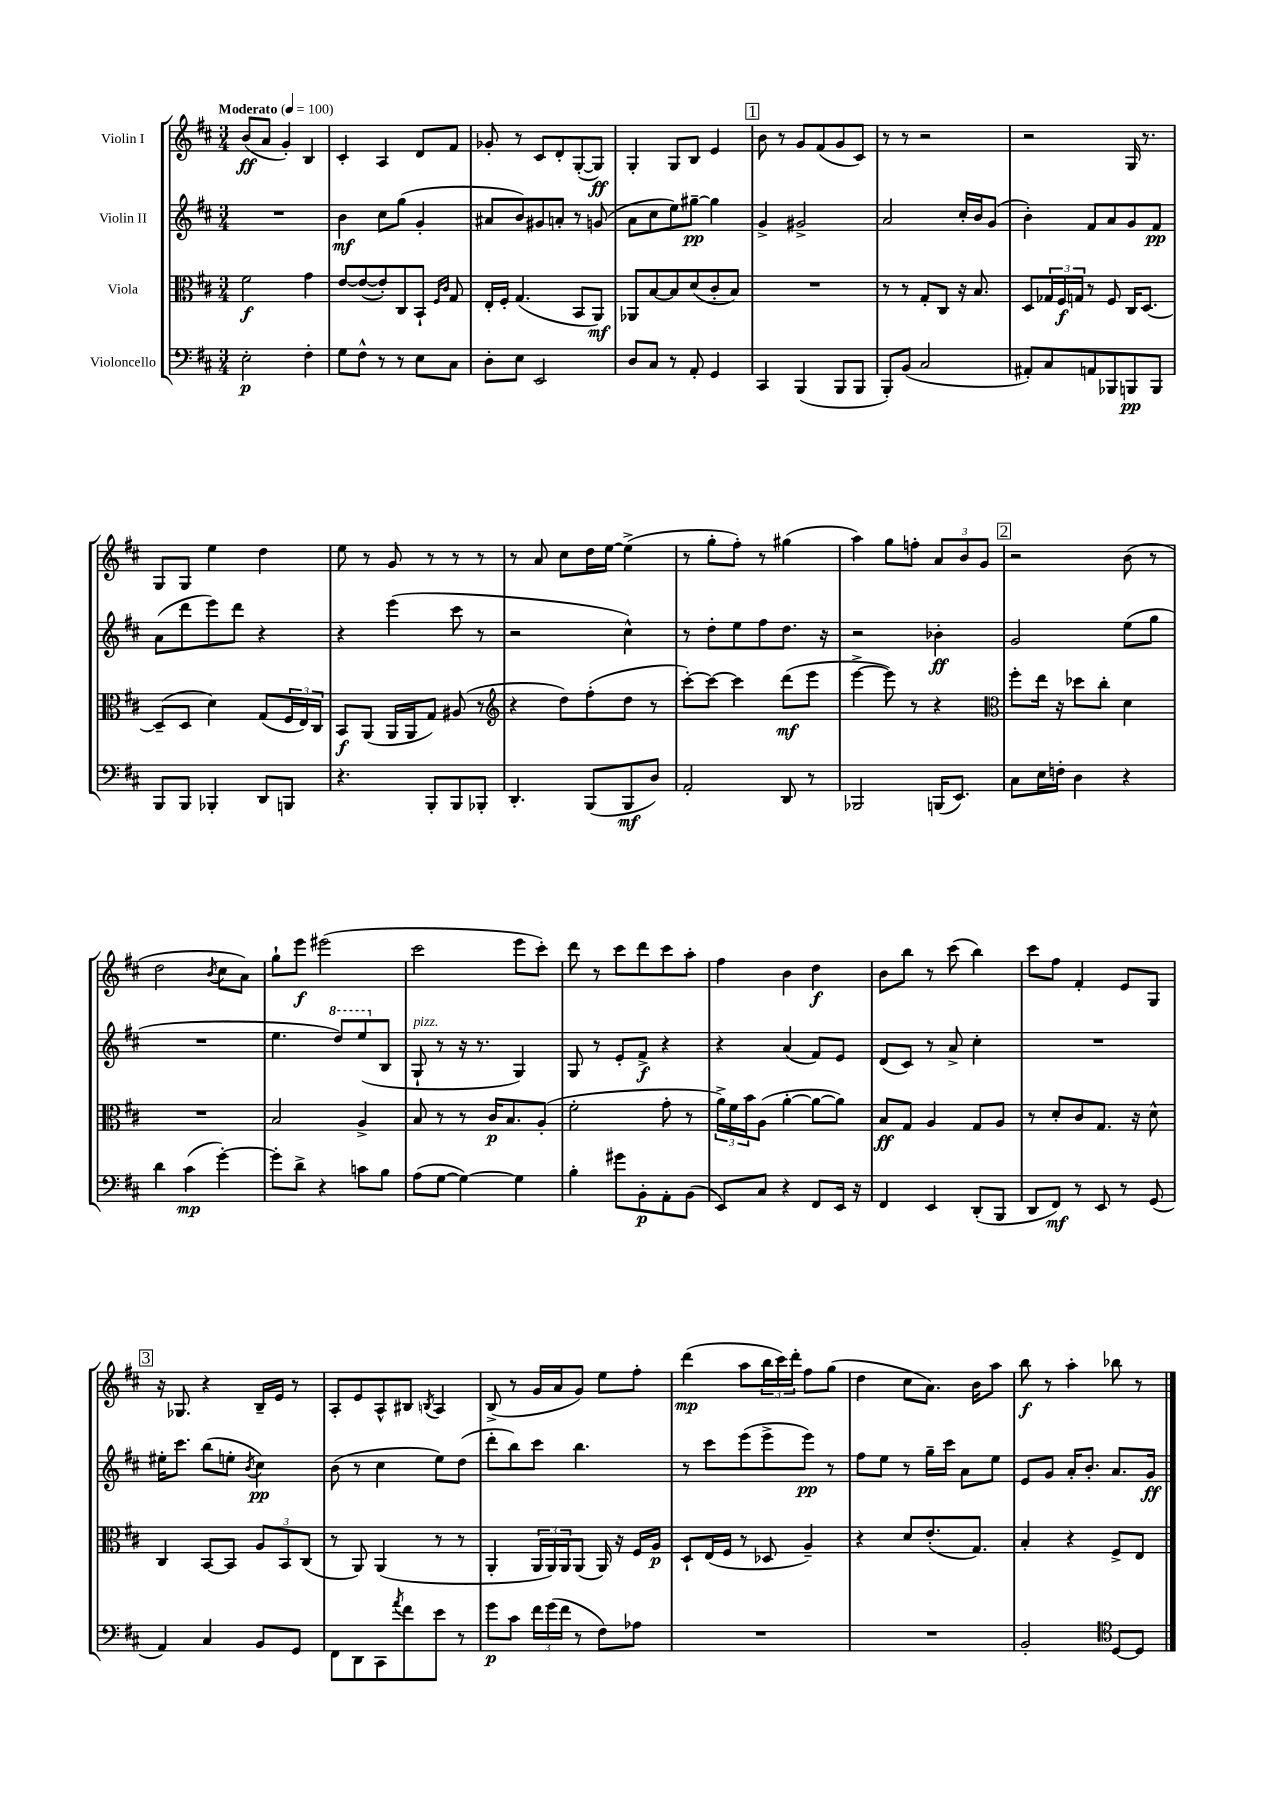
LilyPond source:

<<
\new StaffGroup <<
\new Staff = "s0" \with { instrumentName = "Violin I" } {
    \clef treble \key d \major \numericTimeSignature \time 3/4 \tempo "Moderato" 4 = 100
    b'8\ff( a'8 g'4-.) b4 |
    cis'4-. a4 d'8 fis'8 |
    ges'8-. r8 cis'8 d'8-. g8~-.( g8\ff) |
    g4-. g8 b8 e'4 |
    \mark \markup { \box "1" } b'8 r8 g'8 fis'8( g'8 cis'8) |
    r8 r8 r2 |
    r2 g16 r8. |
    g8 g8 e''4 d''4 |
    e''8 r8 g'8 r8 r8 r8 |
    r8 a'8 cis''8 d''16 e''16~ e''4->( |
    r8 g''8-. fis''8-.) r8 gis''4( |
    a''4) g''8 f''8-. \tuplet 3/2 { a'8 b'8 g'8 } |
    \mark \markup { \box "2" } r2 b'8( r8 |
    d''2 \acciaccatura { b'8 } cis''8 a'8) |
    g''8-! e'''8\f eis'''2( |
    cis'''2 e'''8 cis'''8-.) |
    d'''8 r8 cis'''8 d'''8 cis'''8 a''8-. |
    fis''4 b'4 d''4\f |
    b'8 b''8 r8 cis'''8( b''4) |
    cis'''8 fis''8 fis'4-. e'8 g8 |
    \mark \markup { \box "3" } r16 ges8. r4 b16-- e'16 r8 |
    a8-. e'8 a8-^ bis8 \acciaccatura { b8 } a4 |
    b8->( r8 g'16 a'16 g'8) e''8 fis''8-. |
    d'''4\mp( a''8 \tuplet 3/2 { b''16 cis'''16) d'''16-. } fis''8 g''8( |
    d''4 cis''8 a'8.) b'16 a''8 |
    b''8\f r8 a''4-. bes''8 r8 \bar "|." |
}
\new Staff = "s1" \with { instrumentName = "Violin II" } {
    \clef treble \key d \major \numericTimeSignature \time 3/4
    R2. |
    b'4\mf cis''8 g''8( g'4-. |
    ais'8 b'8) gis'8 a'8-. r8 g'8( |
    a'8 cis''8 e''8) gis''8~--\pp gis''4 |
    \mark \markup { \box "1" } g'4-> gis'2-> |
    a'2 cis''16-. b'16 g'8( |
    b'4-.) fis'8 a'8 g'8 fis'8\pp |
    a'8( d'''8 e'''8) d'''8 r4 |
    r4 e'''4( cis'''8 r8 |
    r2 cis''4-^) |
    r8 d''8-. e''8 fis''8 d''8. r16 |
    r2 bes'4-.\ff |
    \mark \markup { \box "2" } g'2 e''8( g''8 |
    R2. |
    e''4. \ottava #1 d'''8) e'''8( \ottava #0 b8 |
    g8-!^\markup { \italic "pizz." } r8 r16 r8. g4) |
    g8 r8 e'8-. fis'8->\f r4 |
    r4 a'4( fis'8) e'8 |
    d'8( cis'8) r8 a'8-> cis''4-. |
    R2. |
    \mark \markup { \box "3" } eis''16-. cis'''8. b''8( e''8-. \acciaccatura { b'8 } cis''4\pp) |
    b'8( r8 cis''4 e''8) d''8( |
    d'''8-. b''8) cis'''8 b''4. |
    r8 cis'''8 e'''8( e'''8-> e'''8\pp) r8 |
    fis''8 e''8 r8 g''16-- cis'''16 a'8 e''8 |
    e'8 g'8 a'16-. b'8.-. a'8. g'16\ff \bar "|." |
}
\new Staff = "s2" \with { instrumentName = "Viola" } {
    \clef alto \key d \major \numericTimeSignature \time 3/4
    fis'2\f g'4 |
    e'8~ e'8~( e'8-.) cis8 b,8-! \grace { fis16 cis'16 } g8 |
    e16-. fis16-. g4.( b,8 a,8\mf) |
    aes,8 b8~ b8 d'8( cis'8-. b8) |
    \mark \markup { \box "1" } R2. |
    r8 r8 g8-. cis8 r16 b8. |
    d8 \tuplet 3/2 { ges16 fis16\f g16 } r8 fis8 cis16 d8.~ |
    d8--( d8 d'4) g8( \tuplet 3/2 { fis16 e16) cis16 } |
    b,8\f a,8( a,16 a,16 g8) ais8( r8 |
    \clef treble r4 d''8) fis''8-.( d''8 r8 |
    cis'''8~-.) cis'''8~ cis'''4 d'''8\mf( e'''8 |
    e'''4~-> e'''8) r8 r4 |
    \mark \markup { \box "2" } \clef alto fis''8-. e''16 r16 des''8 cis''8-. d'4 |
    R2. |
    b2 a4-> |
    b8 r8 r8 cis'16\p b8. a8-.( |
    fis'2-. g'8-. r8 |
    \tuplet 3/2 { a'16->) fis'16 b'16 } a8( a'4~-. a'8~ a'8) |
    b8\ff g8 a4 g8 a8 |
    r8 d'8-. cis'8 g8. r16 d'8-^ |
    \mark \markup { \box "3" } cis4 b,8~ b,8 \tuplet 3/2 { a8 b,8 cis8( } |
    r8 a,8) a,4( r8 r8 |
    a,4-. \tuplet 3/2 { a,16 a,16) a,16 } a,8( a,16) r16 fis16 a16\p |
    d8-! e16( fis16 r8 des8 a4--) |
    r4 d'8 e'8.-.( g8.) |
    b4-. r4 fis8-> e8 \bar "|." |
}
\new Staff = "s3" \with { instrumentName = "Violoncello" } {
    \clef bass \key d \major \numericTimeSignature \time 3/4
    e2-.\p fis4-. |
    g8 fis8-^ r8 r8 e8 cis8 |
    d8-. e8 e,2 |
    d8 cis8 r8 a,8-. g,4 |
    \mark \markup { \box "1" } cis,4 b,,4( b,,8 b,,8 |
    b,,8-.) b,8( cis2 |
    ais,8-.) cis8 a,8 bes,,8 b,,8\pp b,,8 |
    b,,8 b,,8 bes,,4-. d,8 b,,8 |
    r4. b,,8-. b,,8 bes,,8-. |
    d,4.-. b,,8( b,,8\mf d8) |
    a,2-. d,8 r8 |
    bes,,2 b,,16( e,8.) |
    \mark \markup { \box "2" } cis8 e16 f16-. d4 r4 |
    d'4 cis'4\mp( g'4~-.) |
    g'8-. d'8-> r4 c'8 b8 |
    a8( g8~ g4~) g4 |
    b4-. gis'8 b,8-.\p a,8-. b,8( |
    e,8) cis8 r4 fis,8 e,16 r16 |
    fis,4 e,4 d,8-.( b,,8 |
    d,8 fis,8\mf) r8 e,8 r8 g,8( |
    \mark \markup { \box "3" } a,4) cis4 b,8 g,8 |
    fis,8 d,8 cis,8 \acciaccatura { a'8 } fis'8 e'8 r8 |
    g'8\p cis'8 \tuplet 3/2 { fis'16 g'16( fis'16 } r8 fis8) aes8 |
    R2. |
    R2. |
    b,2-. \clef tenor d8~ d8 \bar "|." |
}
>>
>>
\layout { \context { \Score \remove "Bar_number_engraver" } }
